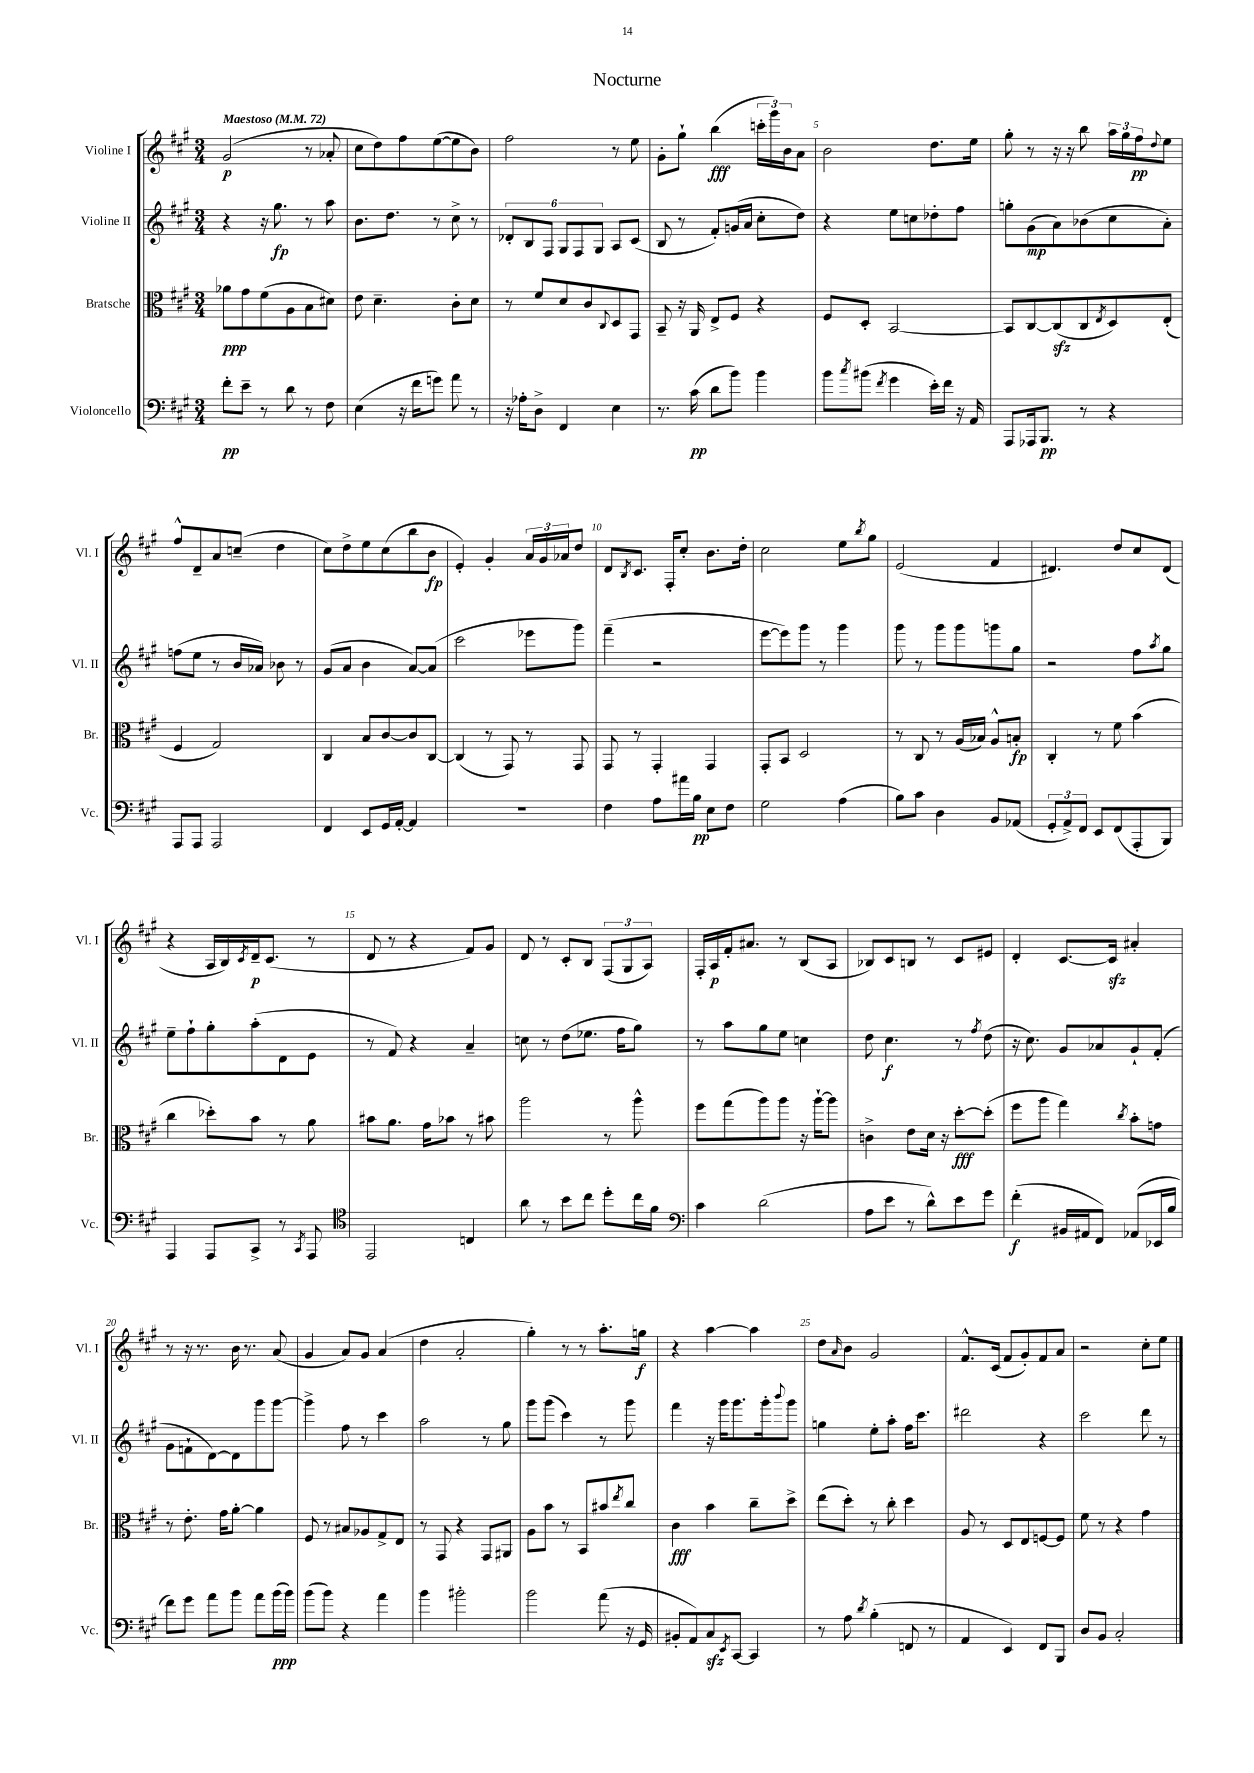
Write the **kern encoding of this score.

**kern	**kern	**kern	**kern
*staff4	*staff3	*staff2	*staff1
*clefF4	*clefC3	*clefG2	*clefG2
*k[f#c#g#]	*k[f#c#g#]	*k[f#c#g#]	*k[f#c#g#]
*M3/4	*M3/4	*M3/4	*M3/4
*MM72	*MM72	*MM72	*MM72
8f#'\L	8a-\L	4r	(2g#/
8e~\J	8g#\	.	.
8r	(8f#\	16r	.
.	.	8.gg#\	.
8d\	8A\	.	.
8r	8B\	8r	8r
8F#\	8d#\J)	8aa\	8a-'/
=	=	=	=
(4E\	8e\	8.b\L	8cc#\L
.	4.d~\	.	8dd\)
.	.	8.dd\J	.
16r	.	.	8ff#\
16f#\LK	.	.	.
8g\J)	.	8r	([8ee\
8a\	8c#'\L	8cc#^\	8ee\]
8r	8d\J	8r	8b\J)
=	=	=	=
16r	8r	12d-'/L	2ff#\
16A-'\LK	.	.	.
.	.	12B/	.
8D^\J	8f#/L	.	.
.	.	12F#/J	.
4FF#/	8d/	12G#/L	.
.	.	12F#/	.
.	8c#/	.	.
.	.	12G#/J	.
.	8qqC#/	.	.
4E\	8D/	8A/L	8r
.	8GG#/J	(8c#/J	8ee\
=	=	=	=
8.r	8BB~/	8B/	8g#'\L
.	16r	8r	8gg#`\J
(16c#\	16AA/	.	.
8d\L	8E^/L	8f#'/L)	(4bb\
8b\J)	8F#/J	(16g/L	.
.	.	16a/JJ	.
4b\	4r	8cc#'\L	24ccc'\LL
.	.	.	24ggg#\)
.	.	.	24b\J
.	.	8dd\J)	8a\J
=	=	=	=
8b\L	8F#/L	4r	2b\
8qcc#/	.	.	.
(8b#\J	8D'/J	.	.
8qf#/	.	.	.
4g#\	[2BB/	8ee\L	.
.	.	8cc\	.
16e'\LL)	.	8dd-'\	8.dd\L
16f#\JJ	.	.	.
16r	.	8ff#\J	.
16AA/	.	.	16ee\Jk
=	=	=	=
8AAA/L	8BB/]L	8gg'\L	8gg#'\
16AAA-/k	[8C#/	(8g#\	8r
8.BBB/J	.	.	.
.	(8C#/]	8a\)	16r
.	.	.	16r
8r	8C#/	(8b-\	8bb\
.	8qE/	.	.
4r	8D/)	8cc#\	24aa\LL
.	.	.	24gg#\
.	.	.	24ff#\J
.	.	.	8qqdd/
.	(8E'/J	8a'\J)	8ee\J
=	=	=	=
8AAA/L	4F#/	(8ff\L	8ff#^^/L
8AAA/J	.	8ee\J	8d~/
2AAA/	2G#/)	8r	8a/
.	.	16b/LL	(8cc~/J
.	.	16a-/JJ)	.
.	.	8b-\	4dd\
.	.	8r	.
=	=	=	=
4FF#/	4C#/	(8g#/L	8cc#\L)
.	.	8a/J	8dd^\
8EE/L	8B/L	4b\	8ee\
16GG#/L	[8c#/	.	(8cc#\
[16AA'/JJ	.	.	.
4AA/]	8c#/]	[8a/L)	8bb\
.	[8C#/J	(8a/]J	8b\J
=	=	=	=
2.r	(4C#/]	2ccc#\	4e'/)
.	8r	.	4g#'/
.	8GG#/)	.	.
.	8r	8eee-\L	24a/LL
.	.	.	24g#/
.	.	.	24a-/J
.	8GG#/	8ggg#\J)	8dd/J
=	=	=	=
4F#\	8GG#/	(4fff#~\	8d/L
.	.	.	8qB/
.	8r	.	8.c#/J
8A\L	4GG#'/	2r	.
.	.	.	16F#'/LK
16a#\L	.	.	8cc#'/J
16B\JJ	.	.	.
8E\L	4GG#/	.	8.b\L
8F#\J	.	.	.
.	.	.	16dd'\Jk
=	=	=	=
2G#\	8GG#'/L	[8eee\L	2cc#\
.	8BB/J	8eee\])	.
.	2D/	8ggg#\J	.
.	.	8r	.
(4A\	.	4ggg#\	8ee\L
.	.	.	8qbb/
.	.	.	8gg#\J
=	=	=	=
8B\L)	8r	8ggg#\	(2e/
8c#\J	8C#/	8r	.
4D\	8r	8ggg#\L	.
.	(16A/LL	8ggg#\	.
.	16B-/JJ)	.	.
8BB/L	8A^^/L	8ggg\	4f#/
(8AA-/J	8B'/J	8gg#\J	.
=	=	=	=
12GG#'/L	4C#'/	2r	4.d#/)
12AA^/)	.	.	.
12FF#/J	.	.	.
8EE/L	8r	.	.
(8FF#/	8f#\	.	8dd/L
8AAA'/	(4b\	8ff#\L	8cc#/
.	.	8qaa/	.
8BBB/J)	.	8gg#\J	(8d#/J
=	=	=	=
4AAA/	4cc#\	8ee~\L	4r
.	.	8ff#`\	.
8AAA/L	8dd-'\L)	8gg#'\	16A/LL
.	.	.	16B/)
.	.	.	8qc#/
8CC#^/J	8b\J	(8aa'\	16d~/J
.	.	.	(8.c#/J
8r	8r	8d\	.
8qCC#/	.	.	.
8AAA/	8a\	8e\J	8r
=	=	=	=
*clefC4	*	*	*
2EE/	8b#\L	8r	8d/
.	8.a\J	8f#/)	8r
.	.	4r	4r
.	16g#\LK	.	.
.	8b-\J	.	.
4C/	8r	4a~/	8f#/L)
.	8b#\	.	8g#/J
=	=	=	=
8a\	2aa\	8cc\	8d/
8r	.	8r	8r
8b\L	.	(8dd\L	8c#'/L
8cc#\J	.	8.ee-\J	8B/J
8dd'\L	8r	.	(12F#/L
.	.	16ff#\LK	.
.	.	.	12G#/
16cc#\L	8aa^^\	8gg#\J)	.
.	.	.	12A/J)
16f#\JJ	.	.	.
=	=	=	=
*clefF4	*	*	*
4c#\	8ff#\L	8r	16F#'/LL
.	.	.	16A/
.	(8gg#\	8aa\L	16f#'/J
.	.	.	8.a#/J
(2d\	8aa\)	8gg#\	.
.	8aa\J	8ee\J	8r
.	16r	4cc\	(8B/L
.	[16aa`\LK	.	.
.	8aa\]J	.	8A/J
=	=	=	=
8A\L	4c^\	8dd\	8B-/L)
8e\J	.	4.cc#\	8c#/
8r	8e\L	.	8B/J
8d^^\L)	16d\Jk	.	8r
.	16r	.	.
8e\	[8dd'\L	8r	8c#/L
.	.	8qff#/	.
8g#\J	(8dd'\]J	(8dd\	8e#/J
=	=	=	=
(4f#'\	8ff#\L	16r	4d'/
.	.	8.cc#\)	.
.	8aa\J	.	.
16BB#/LL	4gg#\)	8g#/L	[8.c#/L
16AA#/J	.	.	.
8FF#/J)	.	8a-/	.
.	.	.	16c#/]Jk
.	8qcc#/	.	.
(8AA-/L	8b'\L	8g#`/	4a#'/
16EE-/L	8g\J	(8f#'/J	.
16B/JJ	.	.	.
=	=	=	=
8f#\L)	8r	8g#\L	8r
8g#\J	8.e'\	8f`\	16r
.	.	.	8.r
8a\L	.	[8d\)	.
.	16g#\LK	.	.
8b\J	[8a'\J	8d\]	16b\
.	.	.	8.r
8a\L	4a\]	8ggg#\	.
(16b\L	.	[8ggg#\J	(8a/
16b\JJ)	.	.	.
=	=	=	=
(8b\L	8F#/	4ggg#^\]	4g#/
8b\J)	8r	.	.
4r	8B#/L	8ff#\	8a/L)
.	8A-/	8r	8g#/J
4a\	8G#^/	4ccc#\	(4a/
.	8E/J	.	.
=	=	=	=
4b\	8r	2aa\	4dd\
.	8GG#/	.	.
2b#'\	4r	.	2a'/
.	8GG#/L	8r	.
.	8AA#/J	8gg#\	.
=	=	=	=
2b\	8A\L	8ggg#\L	4gg#'\)
.	8b\J	(8ggg#\J	.
.	8r	4ccc#\)	8r
.	8BB/L	.	8r
(8a\	8b#/	8r	8.aa'\L
.	8qee/	.	.
16r	8cc#/J	8ggg#\	.
16GG#/	.	.	16gg\Jk
=	=	=	=
8BB#'/L	4c#\	4fff#\	4r
8AA/)	.	.	.
8C#/	4b\	16r	[4aa\
.	.	16ggg#\LK	.
8qEE/	.	.	.
[8CC#/J	.	8.ggg#\	.
4CC#/]	8cc#~\L	.	4aa\]
.	.	16ggg#'\k	.
.	.	8qqbbb/	.
.	8dd^\J	8ggg#\J	.
=	=	=	=
8r	(8ee\L	4gg\	8dd\L
.	.	.	16qqa/
8A\	8dd'\J)	.	8b\J
8qd/	.	.	.
(4B'\	8r	8ee'\L	2g#/
.	8cc#'\	8aa'\J	.
8FF/	4dd\	16ff#\LK	.
.	.	8.ccc#\J	.
8r	.	.	.
=	=	=	=
4AA/	8A/	2ddd#\	8.f#^^/L
.	8r	.	.
.	.	.	(16c#/Jk
4EE/)	8D/L	.	8f#/L
.	8E/	.	8g#'/)
8FF#/L	[8F/	4r	8f#/
8BBB/J	8F/]J	.	8a/J
=	=	=	=
8D/L	8f#\	2ccc#\	2r
8BB/J	8r	.	.
2C#'/	4r	.	.
.	4g#\	8ddd\	8cc#'\L
.	.	8r	8ee\J
==	==	==	==
*-	*-	*-	*-
